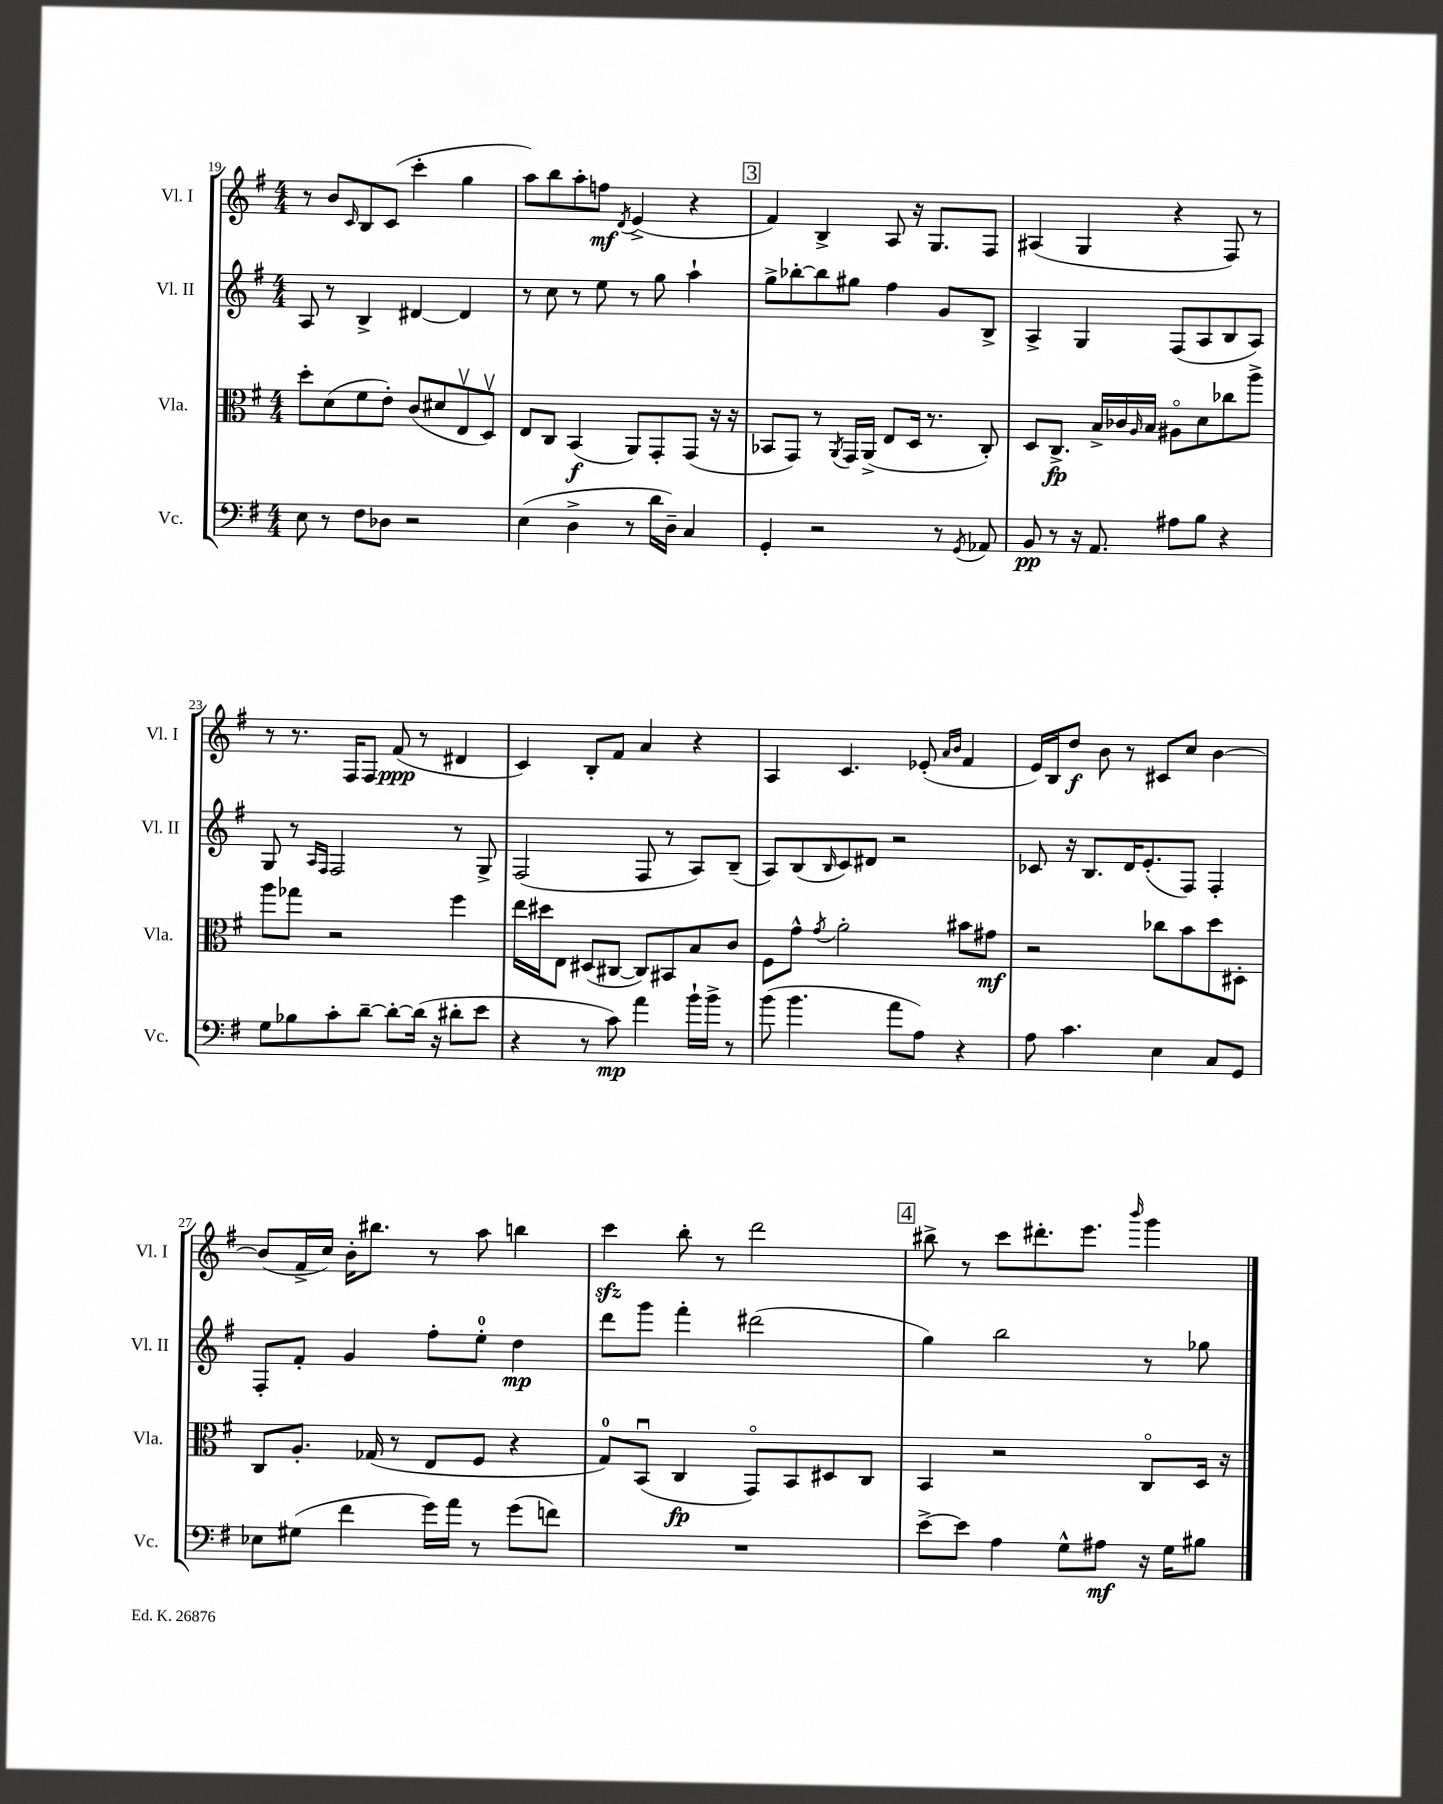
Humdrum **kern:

**kern	**kern	**kern	**kern
*staff4	*staff3	*staff2	*staff1
*clefF4	*clefC3	*clefG2	*clefG2
*k[f#]	*k[f#]	*k[f#]	*k[f#]
*M4/4	*M4/4	*M4/4	*M4/4
8E\	8dd'\L	8A/	8r
8r	(8d\	8r	8b/L
.	.	.	16qqc/
8F#\L	8f#\	4B^/	8B/
8D-\J	8e'\J)	.	(8c/J
2r	(8c/L	[4d#/	4ccc'\
.	8d#/	.	.
.	8Ev/	4d#/]	4gg\
.	8Dv/J)	.	.
=	=	=	=
(4E\	8E/L	8r	8aa\L)
.	8C/J	8cc\	8bb\
4D^\	(4BB/	8r	8aa'\
.	.	8ee\	8ff\J
.	.	.	8qd/
8r	8AA/L)	8r	(4e^/
16d\LL	8GG'/	8gg\	.
16D~\JJ)	.	.	.
4C/	(8GG/J	4aa`\	4r
.	16r	.	.
.	16r	.	.
=	=	=	=
4GG'/	8BB-/L	8gg^\L	4f#/)
.	8GG/J)	[8bb-'\	.
2r	8r	8bb-\]	4B^/
.	8qAA/	.	.
.	16GG/LL	8gg#\J	.
.	(16AA^/JJ	.	.
.	8E/L	4ff#\	8A/
.	16D/Jk	.	16r
.	8.r	.	8.G/L
8r	.	8g/L	.
8qGG/	.	.	.
8AA-/	8C'/)	8B^/J	8F#/J
=	=	=	=
8BB/	8D/L	4A^/	(4A#/
8r	8.C^/J	.	.
16r	.	4G/	4G/
8.AA/	16B^/LL	.	.
.	16c-/	.	.
.	16qqA/	.	.
.	16B/JJ	.	.
8A#\L	8A#o\L	(8F#/L	4r
8B\J	8d\	8A/	.
4r	8cc-\	8B/	8F#/)
.	8aa^\J	8A/J)	8r
=	=	=	=
8G\L	8aa\L	8G/	8r
8B-\	8gg-\J	8r	8.r
.	.	16qqA/LL	.
.	.	16qqF#/JJ	.
8c'\	2r	2F#/	.
.	.	.	16F#/LK
[8d~\J	.	.	8F#/J
8d'\_L	.	.	(8f#/
(16d\]Jk	.	.	8r
16r	.	.	.
8d#'\L	4ff#\	8r	4d#/
8e\J	.	8G^/	.
=	=	=	=
4r	16ee\LL	(2F#/	4c/)
.	16dd#\J	.	.
.	8E\J	.	.
8r	(8D#/L	.	8B'/L
8c\)	[8C#/J	.	8f#/J
4a\	8C#/]L)	8F#/	4a/
.	8BB#/	8r	.
16b`\LL	8B/	8A/L)	4r
16b^\JJ	.	.	.
8r	8c/J	(8B~/J	.
=	=	=	=
(8b\	8F#\L	8A/L)	4A/
4.b\	8g^^\J	(8B/	.
.	8qg/	16qqB/	.
.	2a'\	8c/)	4.c/
.	.	8d#/J	.
8a\L	.	2r	.
8A\J)	.	.	(8e-'/
.	.	.	16qqa/LL
.	.	.	16qqb/JJ
4r	8b#\L	.	4f#/
.	8g#\J	.	.
=	=	=	=
8A\	2r	8c-/	16e/LL)
.	.	.	16B/J
4.c\	.	16r	8dd/J
.	.	8.B/L	.
.	.	.	8b\
.	.	16d/K	8r
.	.	(8.e'/	.
4E\	8cc-\L	.	8c#/L
.	8b\	8F#/J)	8cc/J
8C/L	8dd\	4F#'/	[4b\
8GG/J	8D#'\J	.	.
=	=	=	=
8E-\L	8C/L	8F#'/L	(8b/]L
(8G#\J	8.A'/J	8f#'/J	16f#^/L
.	.	.	16cc/JJ)
4f#\	.	4g/	16b'\LK
.	(16G-/	.	8.bb#\J
.	8r	.	.
16g\LL)	8E/L	8ff#'\L	8r
16a\JJ	.	.	.
8r	8F#/J	8ee'\J	8aa\
(8g\L	4r	4dd\	4bb\
8f\J)	.	.	.
=	=	=	=
1r	8G/L)	8ddd\L	4ccc\
.	(8BBu/J	8ggg\J	.
.	4C/	4fff#'\	8bb'\
.	.	.	8r
.	8GGo/L)	(2ddd#\	2ddd\
.	8BB/	.	.
.	8D#/	.	.
.	8C/J	.	.
=	=	=	=
[8e^\L	4BB/	4gg\)	8bb#^\
8e\]J	.	.	8r
4A\	2r	2bb\	8ccc\L
.	.	.	8.ddd#'\
8G^^\L	.	.	.
.	.	.	8.eee\J
8A#\J	.	.	.
.	.	.	16qqbbb/
16r	8Co/L	8r	4ggg\
16G\LK	.	.	.
8B#\J	16D/Jk	8gg-\	.
.	16r	.	.
==	==	==	==
*-	*-	*-	*-
